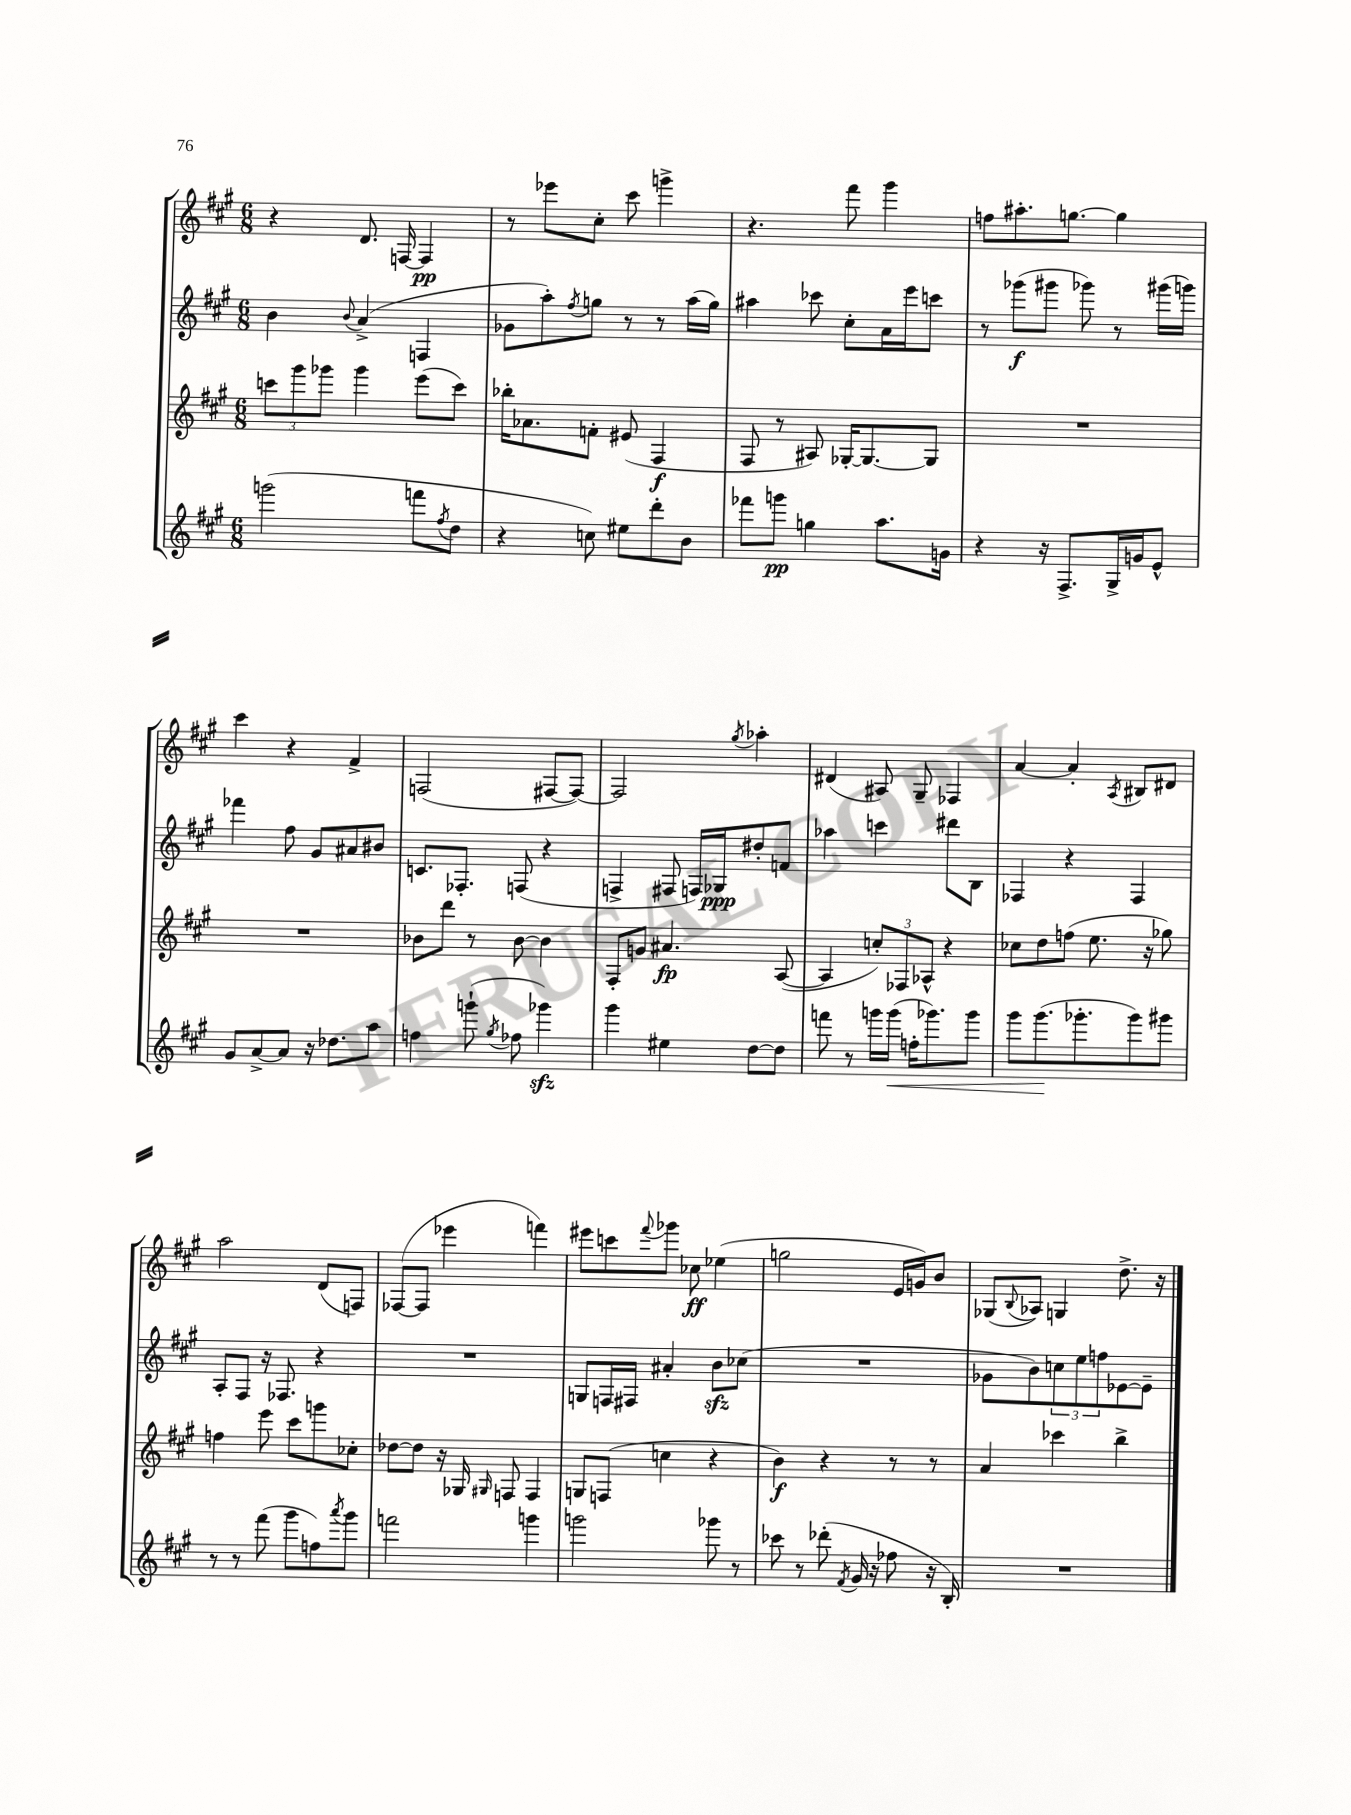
<<
\new StaffGroup <<
\new Staff = "s0" {
    \clef treble \key a \major \numericTimeSignature \time 6/8
    r4 d'8. f16~ f4\pp |
    r8 ees'''8 cis''8-. cis'''8 g'''4-> |
    r4. fis'''8 gis'''4 |
    f''8 ais''8.-. g''8.~ g''4 |
    cis'''4 r4 fis'4-> |
    f2( fis8~ fis8~) |
    fis2 \acciaccatura { gis''8 } aes''4-. |
    dis'4( ais8) gis8-- fes4 |
    a'4~ a'4-. \acciaccatura { a8 } bis8 dis'8 |
    a''2 d'8( f8) |
    fes8~( fes8 ees'''4 f'''4) |
    eis'''8 c'''8 \appoggiatura { fis'''8 } ges'''8 ces''8\ff ees''4( |
    g''2 e'16 g'16) b'8 |
    ges8( \appoggiatura { b8 } aes8) g4 d''8.-> r16 \bar "|." |
}
\new Staff = "s1" {
    \clef treble \key a \major \numericTimeSignature \time 6/8
    b'4 \appoggiatura { b'8 } a'4->( f4 |
    ges'8 a''8-.) \acciaccatura { fis''8 } g''8 r8 r8 a''16( g''16) |
    ais''4 ces'''8 cis''8-. a'16 e'''16 c'''8 |
    r8 ges'''8\f( gis'''8 ges'''8) r8 gis'''16( g'''16) |
    fes'''4 fis''8 gis'8 ais'8 bis'8 |
    c'8. fes8.-. f8( r4 |
    f4-> fis8 f16) ges16\ppp dis''8-. f'8 |
    aes''4 c'''4 dis'''8 b8 |
    fes4 r4 fes4 |
    a8-. fis8 r16 fes8. r4 |
    R2. |
    g8 f16 fis16 ais'4-. b'8\sfz ces''8( |
    R2. |
    ges'8 b'8) \tuplet 3/2 { c''8 e''8 f''8 } ees'8~ ees'8-- \bar "|." |
}
\new Staff = "s2" {
    \clef treble \key a \major \numericTimeSignature \time 6/8
    \tuplet 3/2 { c'''8 gis'''8 ges'''8 } ges'''4 e'''8( c'''8) |
    bes''16-. aes'8. f'8-. eis'8( fis4\f |
    fis8 r8 ais8) ges16~-. ges8.~ ges8 |
    R2. |
    R2. |
    bes'8 d'''8 r8 bes'8~ bes'4 |
    fis8-. g'8 ais'4.\fp a8~( |
    a4 \tuplet 3/2 { c''8-.) fes8 aes8-^ } r4 |
    ces''8 d''8 f''8( e''8. r16 ges''8) |
    f''4 e'''8 cis'''8 g'''8 ces''8-. |
    des''8~ des''8 r16 ges16 \grace { gis16 } f8 f4 |
    g8 f8( c''4 r4 |
    b'4\f) r4 r8 r8 |
    a'4 ces'''4 b''4-> \bar "|." |
}
\new Staff = "s3" {
    \clef treble \key a \major \numericTimeSignature \time 6/8
    g'''2( f'''8 \acciaccatura { fis''8 } d''8 |
    r4 c''8) eis''8 d'''8-. b'8 |
    fes'''8 g'''8\pp g''4 a''8. g'16 |
    r4 r16 fis8.-> gis16-> g'16 e'8-^ |
    gis'8 a'8~-> a'8 r16 des''8. a''8 |
    f''4 g'''8-!( \acciaccatura { gis''8 } fes''8 ges'''4\sfz) |
    gis'''4 eis''4 d''8~ d''8 |
    f'''8 r8 g'''16 g'''16\<( f''16-. ges'''8.) ges'''8 |
    gis'''8 gis'''8.\!( ges'''8.-. ges'''8) gis'''8 |
    r8 r8 fis'''8( gis'''8 f''8) \acciaccatura { a'''8 } gis'''8 |
    f'''2 g'''4 |
    g'''2 ges'''8 r8 |
    ces'''8 r8 des'''8-.( \acciaccatura { fis'8 } gis'16 r16 fes''8 r16 b16-.) |
    R2. \bar "|." |
}
>>
>>
\layout { \context { \Score \remove "Bar_number_engraver" } }
